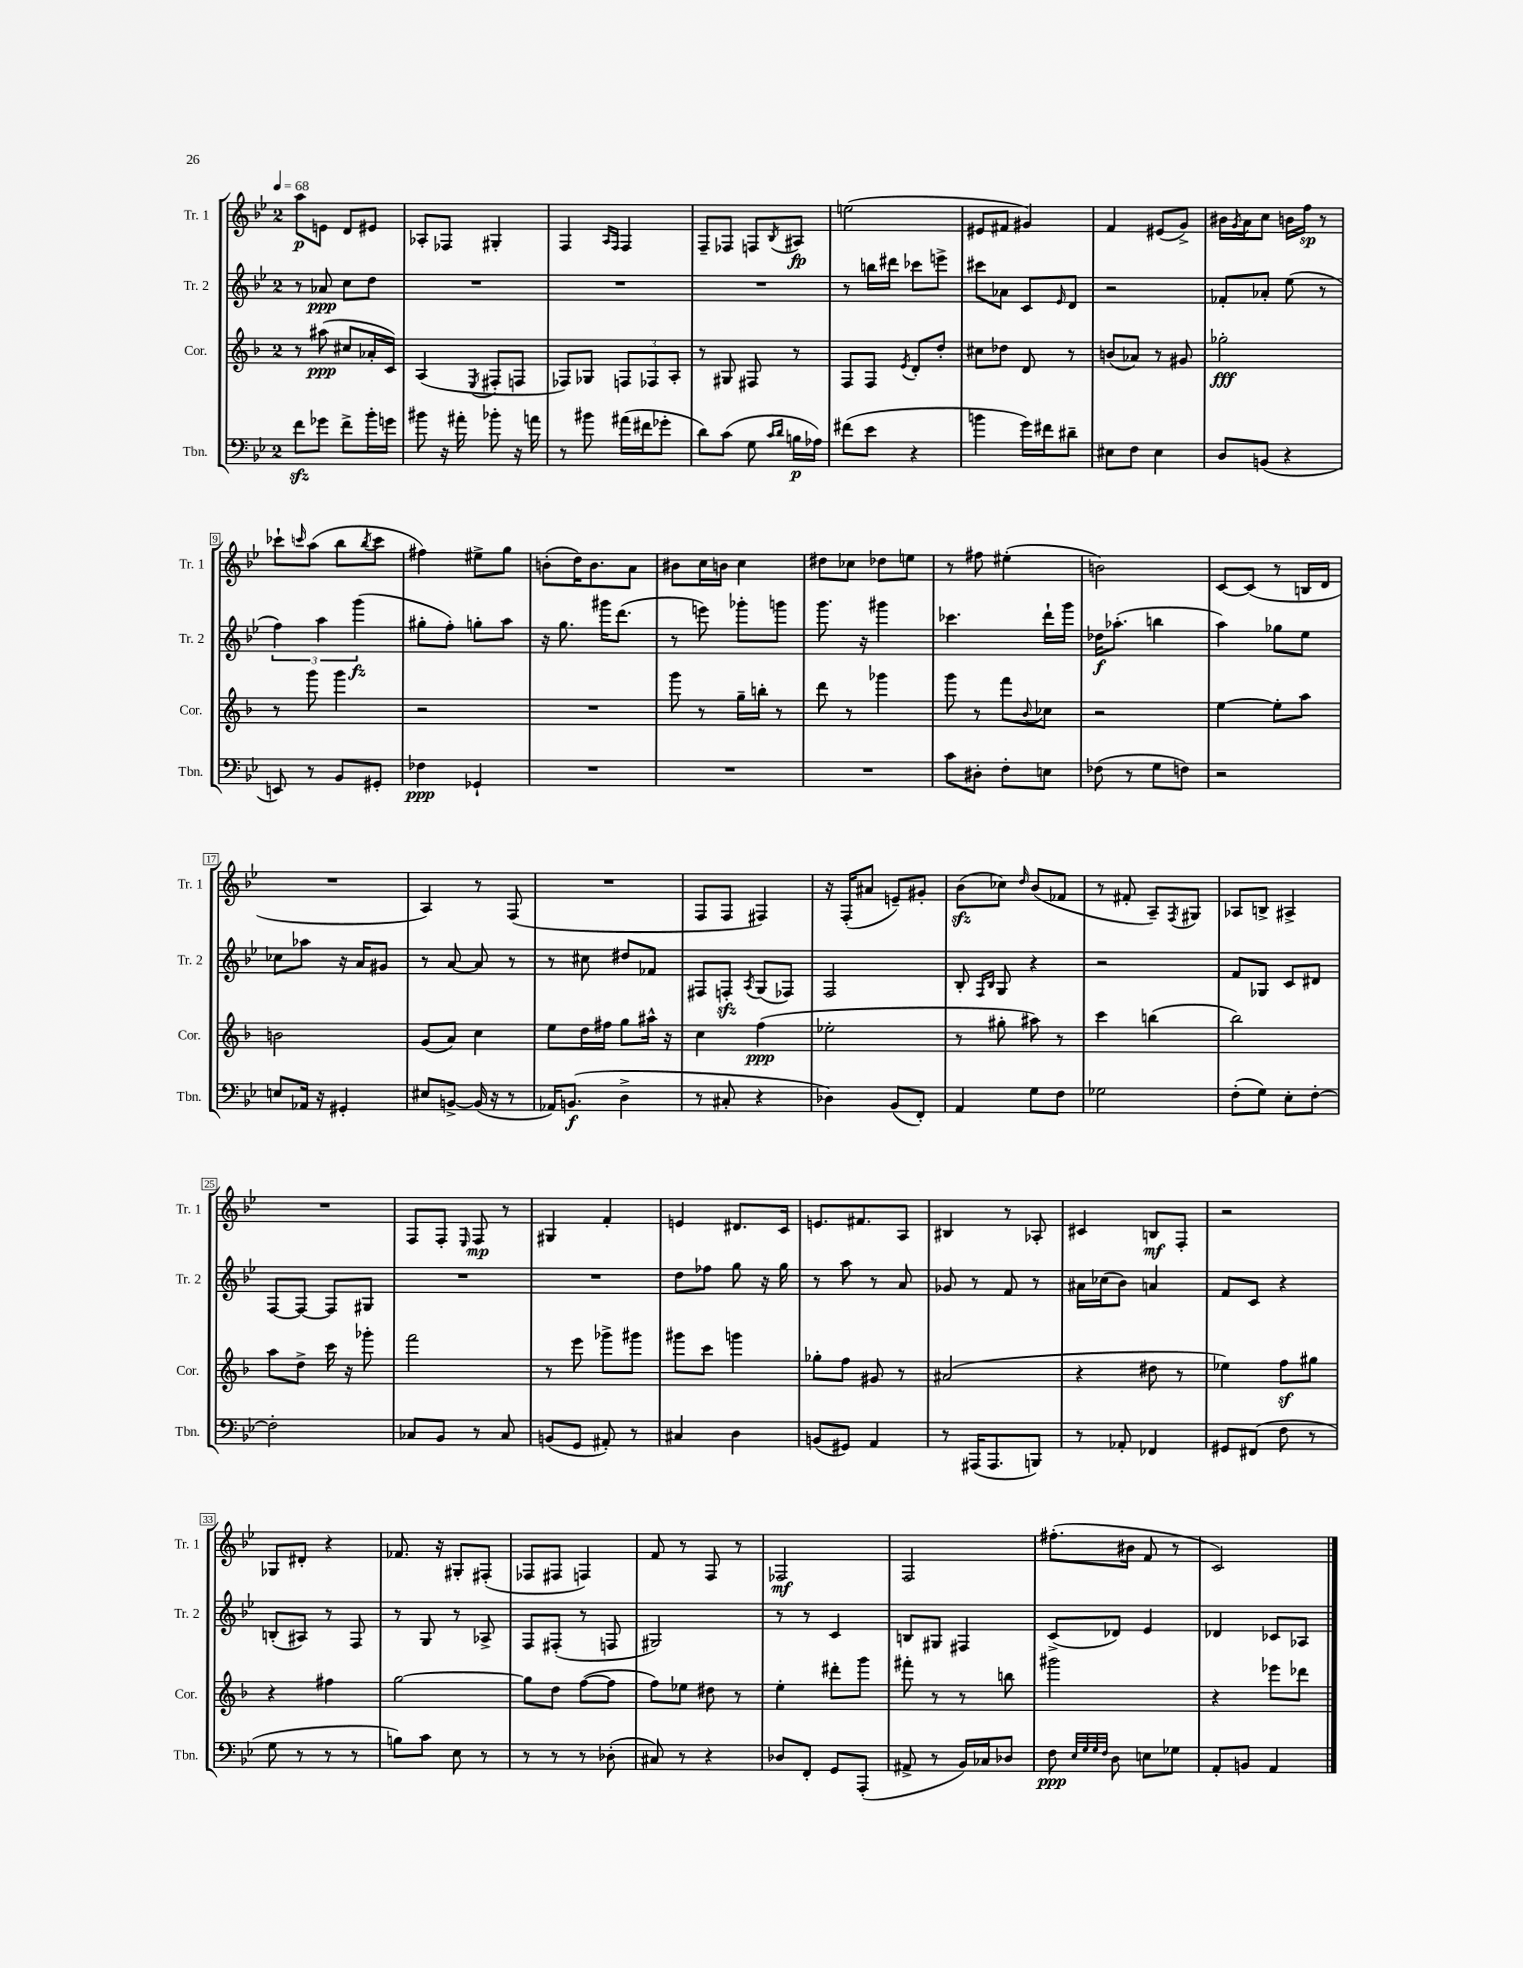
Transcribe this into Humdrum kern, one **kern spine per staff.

**kern	**kern	**kern	**kern
*staff4	*staff3	*staff2	*staff1
*clefF4	*clefG2	*clefG2	*clefG2
*k[b-e-]	*k[b-]	*k[b-e-]	*k[b-e-]
*M2/4	*M2/4	*M2/4	*M2/4
*MM68	*MM68	*MM68	*MM68
8f	8r	8r	8aa
8g-	(8aa#	8a-	8e
8f^	8cc#	8cc	8d
16b-'	16a-'	8dd	8e#
16g	16c)	.	.
=	=	=	=
8b#	(4A	2r	8A-'
16r	.	.	8F-
16a#'	.	.	.
.	8qE	.	.
8b-'	8F#'	.	4G#'
16r	8F	.	.
16a	.	.	.
=	=	=	=
8r	8F-)	2r	4F
8b#	8G-	.	.
.	.	.	16qqA
.	.	.	16qqF
(16a#	12F	.	4F
16f#	.	.	.
.	12F-	.	.
8g-'	.	.	.
.	12A'	.	.
=	=	=	=
8d)	8r	2r	8F~
(8c	8G#	.	8F-
8G	8F#	.	8F
16qqc	.	.	.
16qqd	.	.	8qB-
16B	8r	.	8A#
16A-)	.	.	.
=	=	=	=
(8f#	8F	8r	(2ee
8e-	8F	16bb	.
.	.	16ddd#	.
.	8qe	.	.
4r	8d'	8ccc-	.
.	8dd'	8eee^	.
=	=	=	=
4b	8cc#	8ccc#	8e#
.	8dd-	8a-	8f#
16g)	8d	8c	4g#)
16f#	.	.	.
.	.	16qqe-	.
8d#~	8r	8d	.
=	=	=	=
8E#	(8b	2r	4f
8F	8a-)	.	.
4E#	8r	.	(8e#
.	8g#	.	8g^)
=	=	=	=
8D	2gg-'	8f-'	16b#
.	.	.	8qg
.	.	.	16a
(8BB	.	8a-'	8cc
4r	.	(8ee-	16b
.	.	.	16ff
.	.	8r	8r
=	=	=	=
8EE)	8r	6ff)	8ccc-`
.	.	.	16qqccc
8r	8ggg	.	(8aa
.	.	6aa	.
8BB-	4ggg	.	8bb-
.	.	(6ggg	.
.	.	.	8qbb-
8GG#'	.	.	8ccc
=	=	=	=
4F-	2r	8gg#'	4ff#)
.	.	8ff')	.
4GG-`	.	8gg'	8ee#^
.	.	8aa	8gg
=	=	=	=
2r	2r	16r	(8b'
.	.	8.gg	.
.	.	.	16dd)
.	.	.	8.b
.	.	16ggg#	.
.	.	(8.ddd	.
.	.	.	8a
=	=	=	=
2r	8ggg	8r	8b#
.	8r	8eee)	16cc
.	.	.	16b
.	16gg~	8ggg-'	4cc
.	16bb'	.	.
.	8r	8ggg	.
=	=	=	=
2r	8ddd	8.ggg	8dd#
.	8r	.	8cc-
.	.	16r	.
.	4ggg-	4ggg#	8dd-
.	.	.	8ee
=	=	=	=
8c	8ggg	4.ccc-	8r
8D#'	8r	.	8ff#
8F'	8fff	.	(4ee#'
.	8qqb-	.	.
8E	8cc-	16ddd`	.
.	.	16ggg	.
=	=	=	=
(8F-	2r	16dd-	2b)
.	.	(8.aa-'	.
8r	.	.	.
8G	.	4bb	.
8F)	.	.	.
=	=	=	=
2r	[4ee	4aa)	[8c
.	.	.	(8c]
.	8ee']	8gg-	8r
.	8aa	8ee-	16B
.	.	.	16d
=	=	=	=
8E	2b	8cc-	2r
16AA-	.	8aa-	.
16r	.	.	.
4GG#'	.	16r	.
.	.	16a	.
.	.	8g#	.
=	=	=	=
8E#	(8g	8r	4A)
[8BB^	8a)	[8a	.
(16BB]	4cc	8a]	8r
16r	.	.	.
8r	.	8r	(8F
=	=	=	=
16AA-)	8ee	8r	2r
(8.BB	.	.	.
.	16dd	8cc#	.
.	16ff#	.	.
4D^	8gg	8dd#	.
.	16aa#^^	8f-	.
.	16r	.	.
=	=	=	=
8r	4cc	8F#	8F
8C#'	.	8F'	8F
.	.	8qA	.
4r	(4ff	(8G	4F#)
.	.	8F-)	.
=	=	=	=
4D-)	2ee-'	2F	16r
.	.	.	(16F'
.	.	.	8a#
(8BB-	.	.	8e~)
8FF')	.	.	8g#'
=	=	=	=
4AA	8r	8B-'	(8b-
.	.	16qqF	.
.	.	16qqB-	.
.	8gg#'	8G	8cc-)
.	.	.	16qqdd
8G	8aa#)	4r	(8b-
8F	8r	.	8f-
=	=	=	=
2G-	4ccc	2r	8r
.	.	.	8f#'
.	(4bb	.	8A~)
.	.	.	8qF
.	.	.	8G#
=	=	=	=
(8F'	2bb-)	8f	8A-
8G)	.	8G-	8B^
8E-'	.	8c	4A#^
[8F'	.	8d#	.
=	=	=	=
2F']	8aa	[8F	2r
.	8dd^	8F_	.
.	16ccc	8F]	.
.	16r	.	.
.	8ggg-'	8G#	.
=	=	=	=
8C-	2fff	2r	8F
8BB-	.	.	8F'
.	.	.	16qqE-
8r	.	.	8F
8C-	.	.	8r
=	=	=	=
(8BB	8r	2r	4G#
8GG	8eee	.	.
8AA#')	8ggg-^	.	4f'
8r	8ggg#	.	.
=	=	=	=
4C#	8ggg#	8dd	4e
.	8ccc	8ff-	.
4D	4ggg	8gg	8.d#
.	.	16r	.
.	.	16gg	16c
=	=	=	=
(8BB	8gg-'	8r	8.e
8GG#)	8ff	8aa	.
.	.	.	8.f#
4AA	8g#	8r	.
.	8r	8a	8A
=	=	=	=
8r	(2a#	8g-	4B#
(16AAA#	.	8r	.
8.AAA#	.	.	.
.	.	8f	8r
8BBB)	.	8r	8A-'
=	=	=	=
8r	4r	16a#	4c#
.	.	(16cc-	.
8AA-'	.	8b-)	.
4FF-	8dd#	4a	8B
.	8r	.	8F'
=	=	=	=
8GG#	4ee-)	8f	2r
(8FF#	.	8c	.
8F	8ff	4r	.
8r	8gg#	.	.
=	=	=	=
8G	4r	(8B'	8G-
8r	.	8A#)	8d#'
8r	4ff#	8r	4r
8r	.	8F	.
=	=	=	=
8B)	[2gg	8r	8.f-
8c	.	8G	.
.	.	.	16r
8E-	.	8r	8G#'
8r	.	8A-^	(8F#'
=	=	=	=
8r	8gg]	8F	8F-
8r	8dd	(8F#'	8F#
8r	([8ff	8r	4F)
(8D-'	8ff]	8F	.
=	=	=	=
8C#)	8ff)	2G#)	8f
8r	8ee-	.	8r
4r	8dd#	.	8F
.	8r	.	8r
=	=	=	=
8D-	4ee'	8r	2F-
8FF'	.	8r	.
8GG	8ddd#'	4c	.
(8AAA'	8ggg	.	.
=	=	=	=
8AA#^	8fff#'	8B	2F
8r	8r	8G#	.
16BB-)	8r	4F#	.
16C-	.	.	.
8D-	8bb	.	.
=	=	=	=
8F	2ggg#	(8c^	(8.ff#'
32qqE-	.	.	.
32qqG	.	.	.
32qqG	.	.	.
32qqF	.	.	.
8D	.	8d-)	.
.	.	.	16b#
8E	.	4e-	8f
8G-	.	.	8r
=	=	=	=
8AA'	4r	4d-	2c)
8BB	.	.	.
4AA	8eee-	8c-	.
.	8ddd-	8A-	.
==	==	==	==
*-	*-	*-	*-
